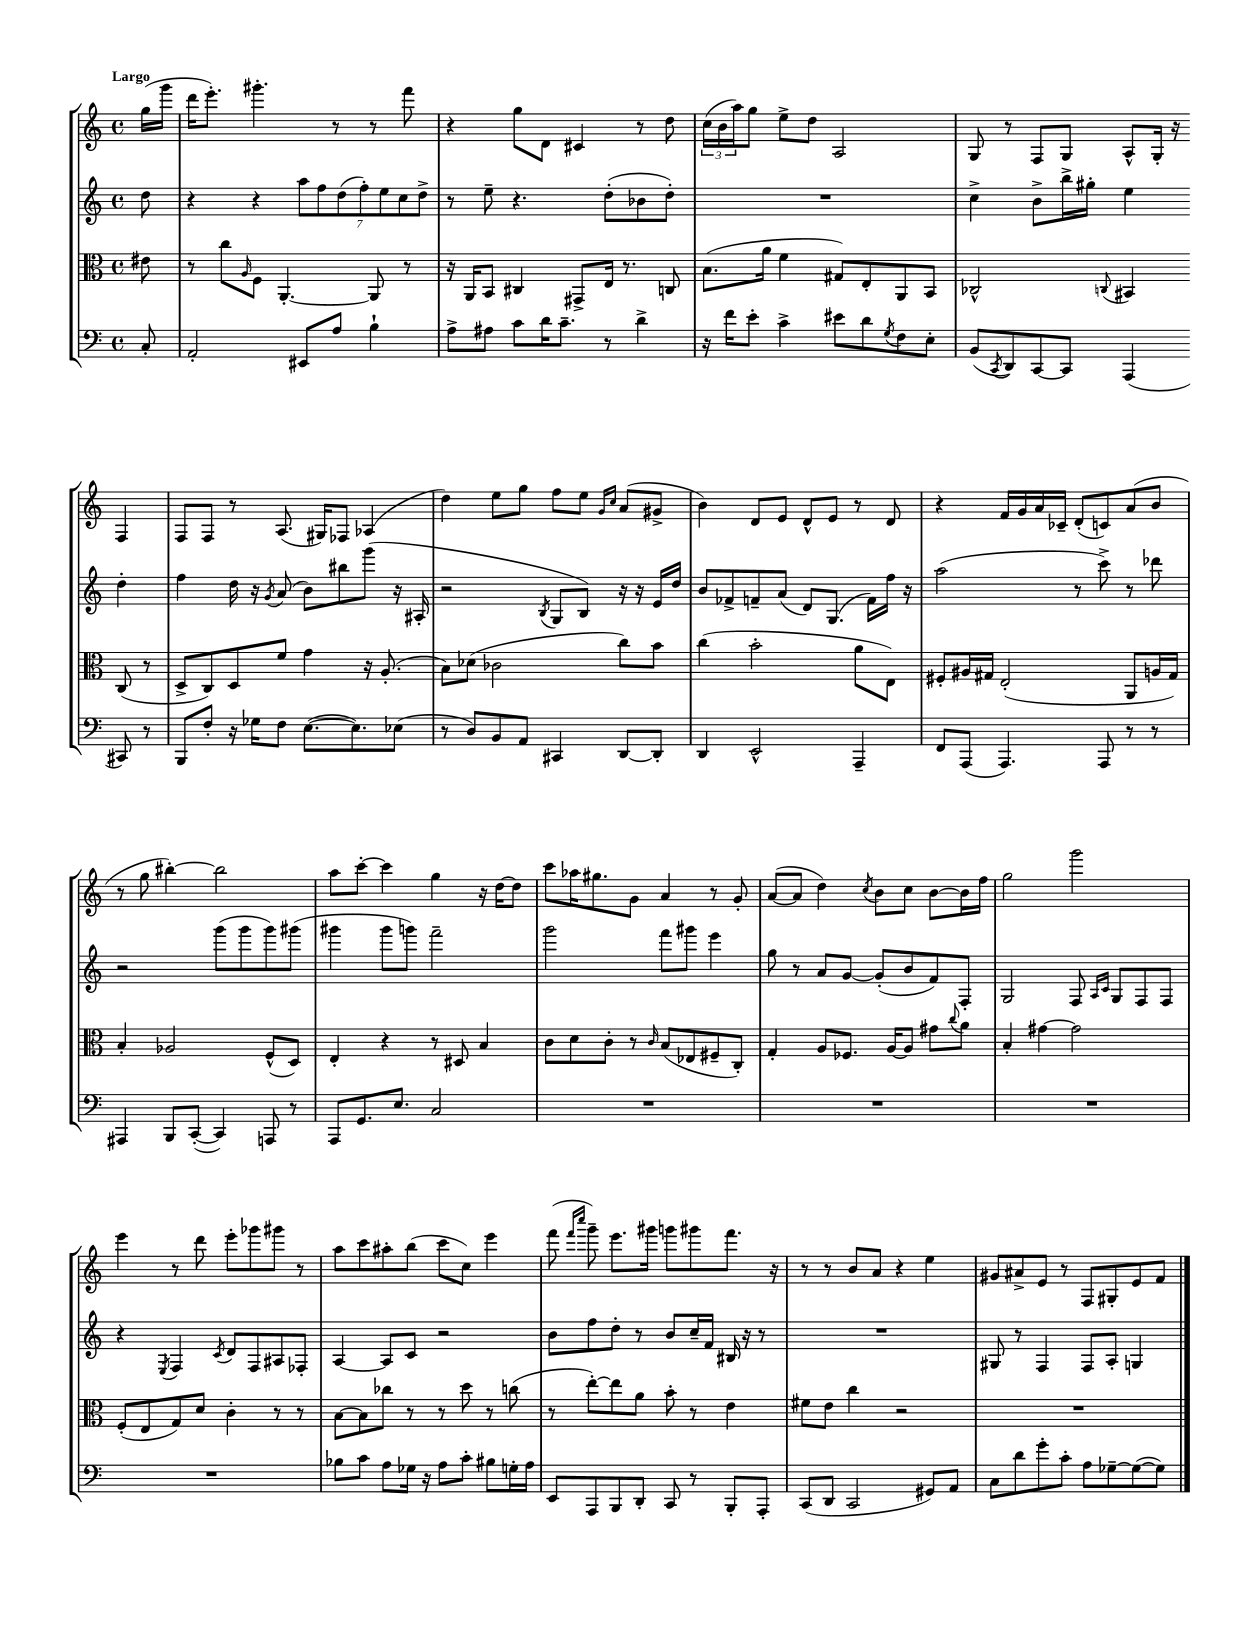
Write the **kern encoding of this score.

**kern	**kern	**kern	**kern
*staff4	*staff3	*staff2	*staff1
*clefF4	*clefC3	*clefG2	*clefG2
*k[]	*k[]	*k[]	*k[]
*M4/4	*M4/4	*M4/4	*M4/4
*met(c)	*met(c)	*met(c)	*met(c)
8C'/	8e#\	8dd\	(16gg\LL
.	.	.	16ggg\JJ
=	=	=	=
2AA'/	8r	4r	16ddd\LK
.	.	.	8.eee'\J)
.	8cc\L	.	.
.	16qqA/	.	.
.	8F\J	4r	4.ggg#'\
.	[4.AA'/	.	.
8EE#/L	.	14aa\L	.
.	.	14ff\	.
8A/J	.	.	8r
.	.	(14dd\	.
.	.	14ff'\)	.
4B`\	8AA/]	.	8r
.	.	14ee\	.
.	.	14cc\	.
.	8r	.	8fff\
.	.	14dd^\J	.
=	=	=	=
8A^\L	16r	8r	4r
.	16AA/LK	.	.
8A#\J	8BB/J	8ee~\	.
8c\L	4C#/	4.r	8gg\L
16d\K	.	.	8d\J
8.c~\J	.	.	.
.	8GG#^/L	.	4c#/
8r	16E/Jk	(8dd'\L	.
.	8.r	.	.
4d^\	.	8b-\	8r
.	8C/	8dd'\J)	8dd\
=	=	=	=
16r	(8.B\L	1r	(24cc\LL
.	.	.	24b\
16f\LK	.	.	.
.	.	.	24aa\J)
8e'\J	.	.	8gg\J
.	16a\Jk	.	.
4c^\	4f\	.	8ee^\L
.	.	.	8dd\J
8e#\L	8G#/L)	.	2A/
8d\	8E'/	.	.
8qG/	.	.	.
8F\	8AA/	.	.
8E'\J	8BB/J	.	.
=	=	=	=
(8BB/L	2C-^^/	4cc^\	8G/
8qCC/	.	.	.
8DD/)	.	.	8r
[8CC/	.	8b^\L	8F/L
8CC/]J	.	16bb^\L	8G/J
.	.	16gg#'\JJ	.
.	8qqC/	.	.
(4AAA/	4BB#/	4ee\	8A^^/L
.	.	.	16G'/Jk
.	.	.	16r
8CC#/)	(8C/	4dd'\	4F/
8r	8r	.	.
=	=	=	=
8BBB/L	8D^/L	4ff\	8F/L
8F'/J	8C/)	.	8F/J
16r	8D/	16dd\	8r
16G-\LK	.	16r	.
.	.	8qg/	.
8F\J	8f/J	(8a/	(8.A/
([8.E\L	4g\	8b\L)	.
.	.	.	16G#/LK)
.	.	8bb#\	8F-/J
8.E\])	.	.	.
.	16r	(8ggg\J	(4A-/
.	(8.A'/	.	.
(8E-\J	.	16r	.
.	.	16A#'/	.
=	=	=	=
8r	8B\L)	2r	4dd\)
8D/L)	(8d-\J	.	.
8BB/	2c-\	.	8ee\L
8AA/J	.	.	8gg\J
.	.	8qB/	.
4CC#/	.	8G/L	8ff\L
.	.	8B/J)	8ee\J
.	.	.	16qqg/LL
.	.	.	16qqcc/JJ
[8DD/L	8cc\L)	16r	(8a/L
.	.	16r	.
8DD'/]J	8b\J	16e/LL	8g#^/J
.	.	16dd/JJ	.
=	=	=	=
4DD/	(4cc\	8b/L	4b\)
.	.	8f-^/	.
2EE^^/	2b'\	8f~/	8d/L
.	.	(8a/J	8e/J
.	.	8d/L)	8d^^/L
.	.	(8.G/J	8e/J
4AAA~/	8a\L	.	8r
.	.	16f\LL)	.
.	8E\J)	16ff\JJ	8d/
.	.	16r	.
=	=	=	=
8FF/L	8F#'/L	(2aa\	4r
(8AAA/J	16A#/L	.	.
.	16G#/JJ	.	.
4.AAA/)	(2E'/	.	16f/LL
.	.	.	16g/
.	.	.	16a/
.	.	.	16c-~/JJ
.	.	8r	(8d'/L
8AAA/	.	8ccc^\)	8c/)
8r	8AA/L	8r	(8a/
8r	16A/L	8ddd-\	8b/J
.	16G#/JJ)	.	.
=	=	=	=
4AAA#/	4B'/	2r	8r
.	.	.	8gg\
8BBB/L	2A-/	.	[4bb#'\)
([8CC'/J	.	.	.
4CC/])	.	(8ggg\L	2bb#\]
.	.	8ggg\	.
8AAA/	(8F^^/L	8ggg\)	.
8r	8D/J)	(8ggg#\J	.
=	=	=	=
8AAA/L	4E'/	4ggg#\	8aa\L
8.GG/	.	.	[8ccc'\J
.	4r	8ggg#\L	4ccc\]
8.E/J	.	.	.
.	.	8ggg\J)	.
2C/	8r	2fff~\	4gg\
.	8D#/	.	.
.	4B/	.	16r
.	.	.	[16dd\LK
.	.	.	8dd\]J
=	=	=	=
1r	8c\L	2ggg\	8ccc\L
.	8d\	.	16aa-\K
.	.	.	8.gg#\
.	8c'\J	.	.
.	8r	.	8g\J
.	16qqc/	.	.
.	(8B/L	8fff\L	4a/
.	8E-/	8ggg#\J	.
.	8F#~/	4eee\	8r
.	8C'/J)	.	8g'/
=	=	=	=
1r	4G'/	8gg\	([8a/L
.	.	8r	8a/]J
.	8A/L	8a/L	4dd\)
.	8.F-/J	[8g/J	.
.	.	.	8qcc/
.	.	(8g'/]L	8b\L
.	[16A/LK	.	.
.	8A/]J	8b/	8cc\J
.	8g#\L	8f/)	[8b\L
.	8qqcc/	.	.
.	8a\J	8F'/J	16b\]L
.	.	.	16ff\JJ
=	=	=	=
1r	4B'/	2G/	2gg\
.	[4g#\	.	.
.	2g#\]	8F/	2ggg\
.	.	16qqA/LL	.
.	.	16qqc/JJ	.
.	.	8G/L	.
.	.	8F/	.
.	.	8F/J	.
=	=	=	=
1r	(8F'/L	4r	4eee\
.	8E/	.	.
.	.	8qE/	.
.	8G/)	4F/	8r
.	8d/J	.	8ddd\
.	.	8qc/	.
.	4c'\	8d/L	8eee'\L
.	.	8F/	8ggg-\
.	8r	8A#/	8ggg#\J
.	8r	8F-'/J	8r
=	=	=	=
8B-\L	[8B\L	[4A/	8aa\L
8c\J	8B\]	.	8ccc\
8A\L	8cc-\J	8A/]L	8aa#'\
16G-\Jk	8r	8c/J	(8bb\J
16r	.	.	.
8A\L	8r	2r	8ccc\L
8c'\J	8dd\	.	8cc\J)
8B#\L	8r	.	4eee\
16G'\L	(8cc\	.	.
16A\JJ	.	.	.
=	=	=	=
8EE/L	8r	8b\L	(8fff\
.	.	.	16qqfff/LL
.	.	.	16qqcccc/JJ
8AAA/	[8ee'\L)	8ff\	8ggg~\)
8BBB/	8ee\]	8dd'\J	8.eee\L
8DD'/J	8a\J	8r	.
.	.	.	16ggg#\Jk
8CC/	8b'\	8b/L	8ggg\L
8r	8r	16cc~/L	8ggg#\
.	.	16f/JJ	.
8BBB'/L	4e\	16B#/	8.fff\J
.	.	16r	.
8AAA'/J	.	8r	.
.	.	.	16r
=	=	=	=
(8CC/L	8f#\L	1r	8r
8DD/J	8e\J	.	8r
2CC/	4cc\	.	8b/L
.	.	.	8a/J
.	2r	.	4r
8GG#/L)	.	.	4ee\
8AA/J	.	.	.
=	=	=	=
8C\L	1r	8G#/	8g#/L
8d\	.	8r	8a#^/
8g'\	.	4F/	8e/J
8c'\J	.	.	8r
8A\L	.	8F/L	8F/L
[8G-~\	.	8A'/J	8G#'/
(8G-\_	.	4G/	8e/
8G-\]J)	.	.	8f/J
==	==	==	==
*-	*-	*-	*-
